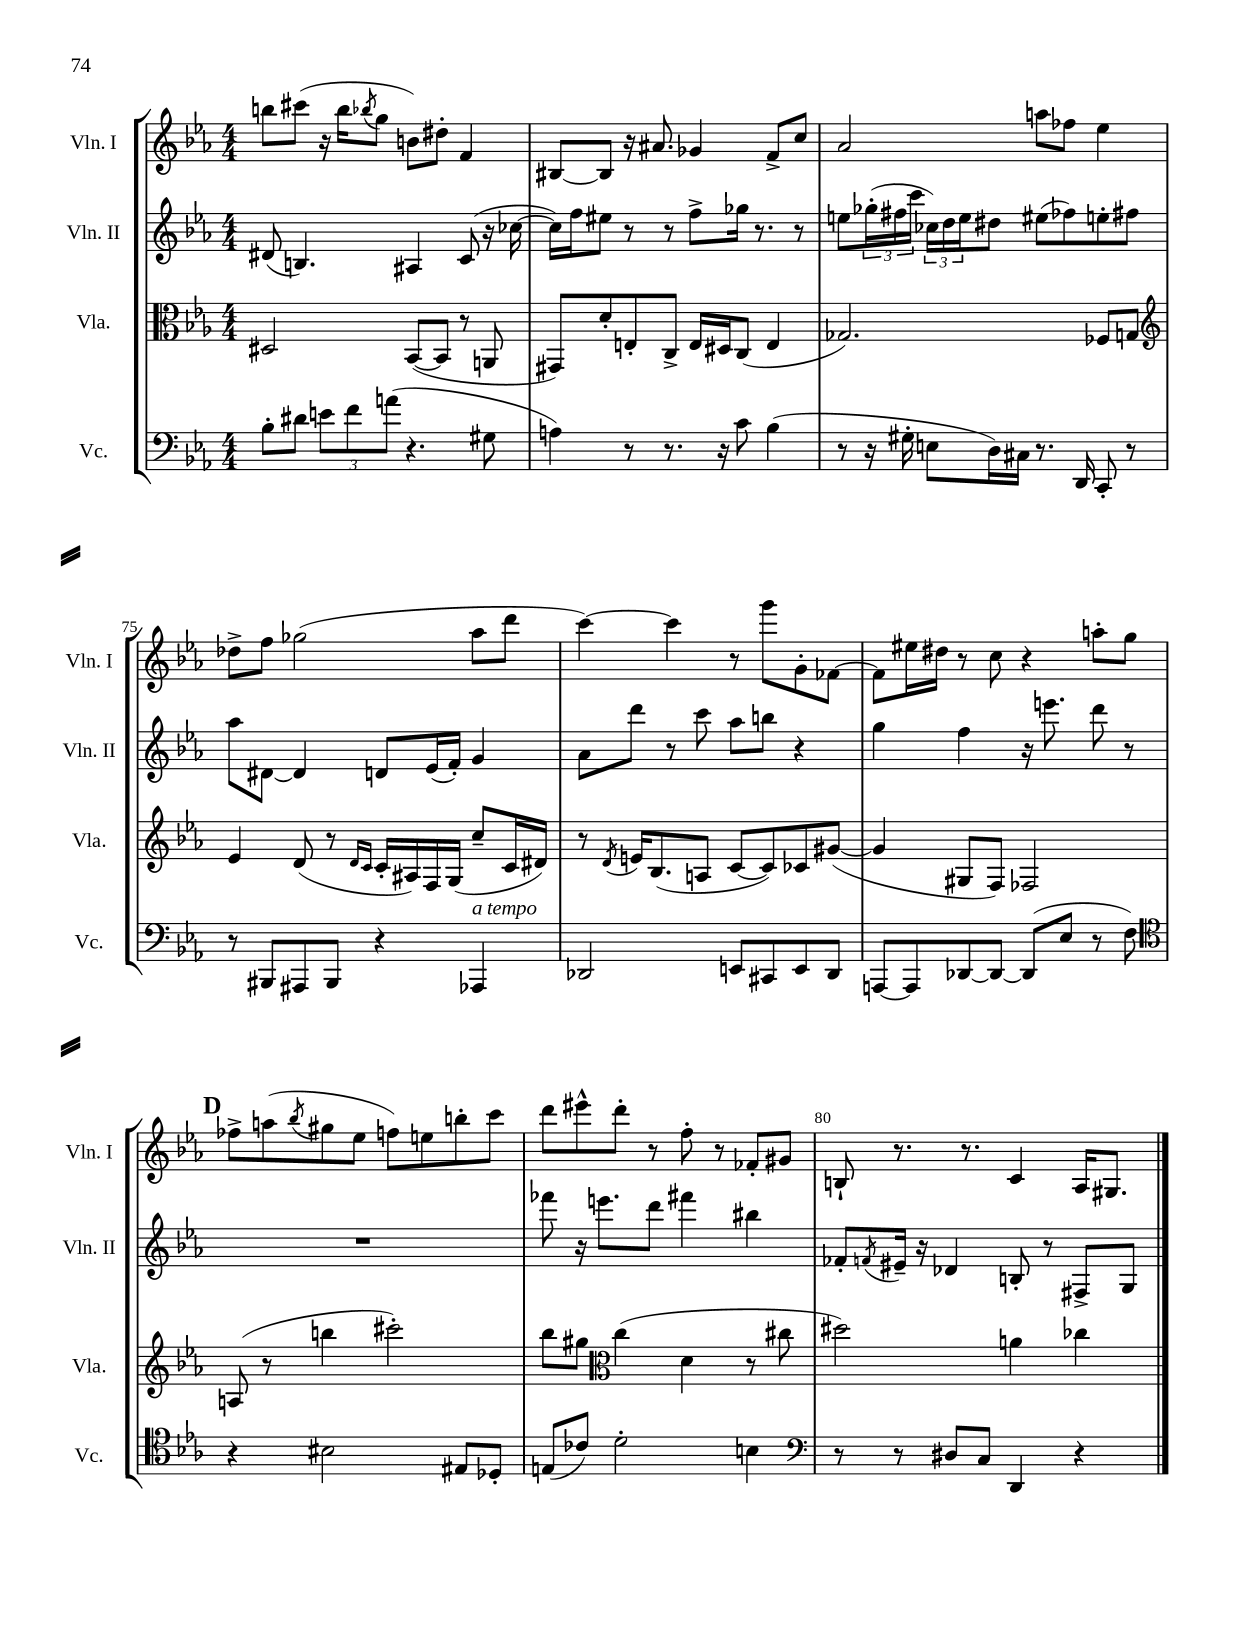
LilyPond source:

<<
\new StaffGroup <<
\new Staff = "s0" \with { instrumentName = "Vln. I" shortInstrumentName = "Vln. I" } {
    \clef treble \key ees \major \numericTimeSignature \time 4/4
    b''8 cis'''8( r16 b''16 \acciaccatura { bes''8 } g''8 b'8) dis''8-. f'4 |
    bis8~ bis8 r16 ais'8. ges'4 f'8-> c''8 |
    aes'2 a''8 fes''8 ees''4 |
    des''8-> f''8 ges''2( aes''8 d'''8 |
    c'''4~) c'''4 r8 g'''8 g'8-. fes'8~ |
    fes'8 eis''16 dis''16 r8 c''8 r4 a''8-. g''8 |
    \mark \markup { \bold "D" } fes''8-> a''8( \acciaccatura { bes''8 } gis''8 ees''8 f''8) e''8 b''8-. c'''8 |
    d'''8 eis'''8-^ d'''8-. r8 f''8-. r8 fes'8-. gis'8 |
    b8-! r8. r8. c'4 aes16 gis8. \bar "|." |
}
\new Staff = "s1" \with { instrumentName = "Vln. II" shortInstrumentName = "Vln. II" } {
    \clef treble \key ees \major \numericTimeSignature \time 4/4
    dis'8( b4.) ais4 c'8( r16 ces''16~ |
    ces''16) f''16 eis''8 r8 r8 f''8-> ges''16 r8. r8 |
    e''8 \tuplet 3/2 { ges''16-.( fis''16 c'''16 } \tuplet 3/2 { ces''16) d''16 e''16 } dis''8 eis''8( fes''8) e''8-. fis''8 |
    aes''8 dis'8~ dis'4 d'8 ees'16( f'16-.) g'4 |
    aes'8 d'''8 r8 c'''8 aes''8 b''8 r4 |
    g''4 f''4 r16 e'''8. d'''8 r8 |
    \mark \markup { \bold "D" } R1 |
    fes'''8 r16 e'''8. d'''8 fis'''4 bis''4 |
    fes'8-. \acciaccatura { f'8 } eis'16-- r16 des'4 b8-. r8 fis8-> g8 \bar "|." |
}
\new Staff = "s2" \with { instrumentName = "Vla." shortInstrumentName = "Vla." } {
    \clef alto \key ees \major \numericTimeSignature \time 4/4
    dis2 bes,8~( bes,8 r8 a,8 |
    gis,8) d'8-. e8-. c8-> e16 dis16 c8( e4 |
    ges2.) fes8 g8 |
    \clef treble ees'4 d'8( r8 \grace { d'16 c'16 } c'16-. ais16) f16 g16( c''8-- c'16 dis'16) |
    r8 \acciaccatura { d'8 } e'16 bes8.( a8 c'8~ c'8) ces'8 gis'8~( |
    gis'4 gis8 f8) fes2 |
    \mark \markup { \bold "D" } a8( r8 b''4 cis'''2-.) |
    bes''8 gis''8 \clef alto c''4( d'4 r8 cis''8 |
    dis''2) a'4 ces''4 \bar "|." |
}
\new Staff = "s3" \with { instrumentName = "Vc." shortInstrumentName = "Vc." } {
    \clef bass \key ees \major \numericTimeSignature \time 4/4
    bes8-. dis'8 \tuplet 3/2 { e'8 f'8 a'8( } r4. gis8 |
    a4) r8 r8. r16 c'8 bes4( |
    r8 r16 gis16-. e8 d16) cis16 r8. d,16 c,8-. r8 |
    r8 bis,,8 ais,,8 bis,,8 r4 aes,,4^\markup { \italic "a tempo" } |
    des,2 e,8 cis,8 e,8 des,8 |
    a,,8~ a,,8 des,8~ des,8~ des,8( ees8 r8 f8) |
    \mark \markup { \bold "D" } \clef tenor r4 bis2 eis8 des8-. |
    e8( ces'8) d'2-. b4 |
    \clef bass r8 r8 dis8 c8 d,4 r4 \bar "|." |
}
>>
>>
\layout { \context { \Score currentBarNumber = #72 \override BarNumber.break-visibility = ##(#f #t #t) barNumberVisibility = #(every-nth-bar-number-visible 5) } }
